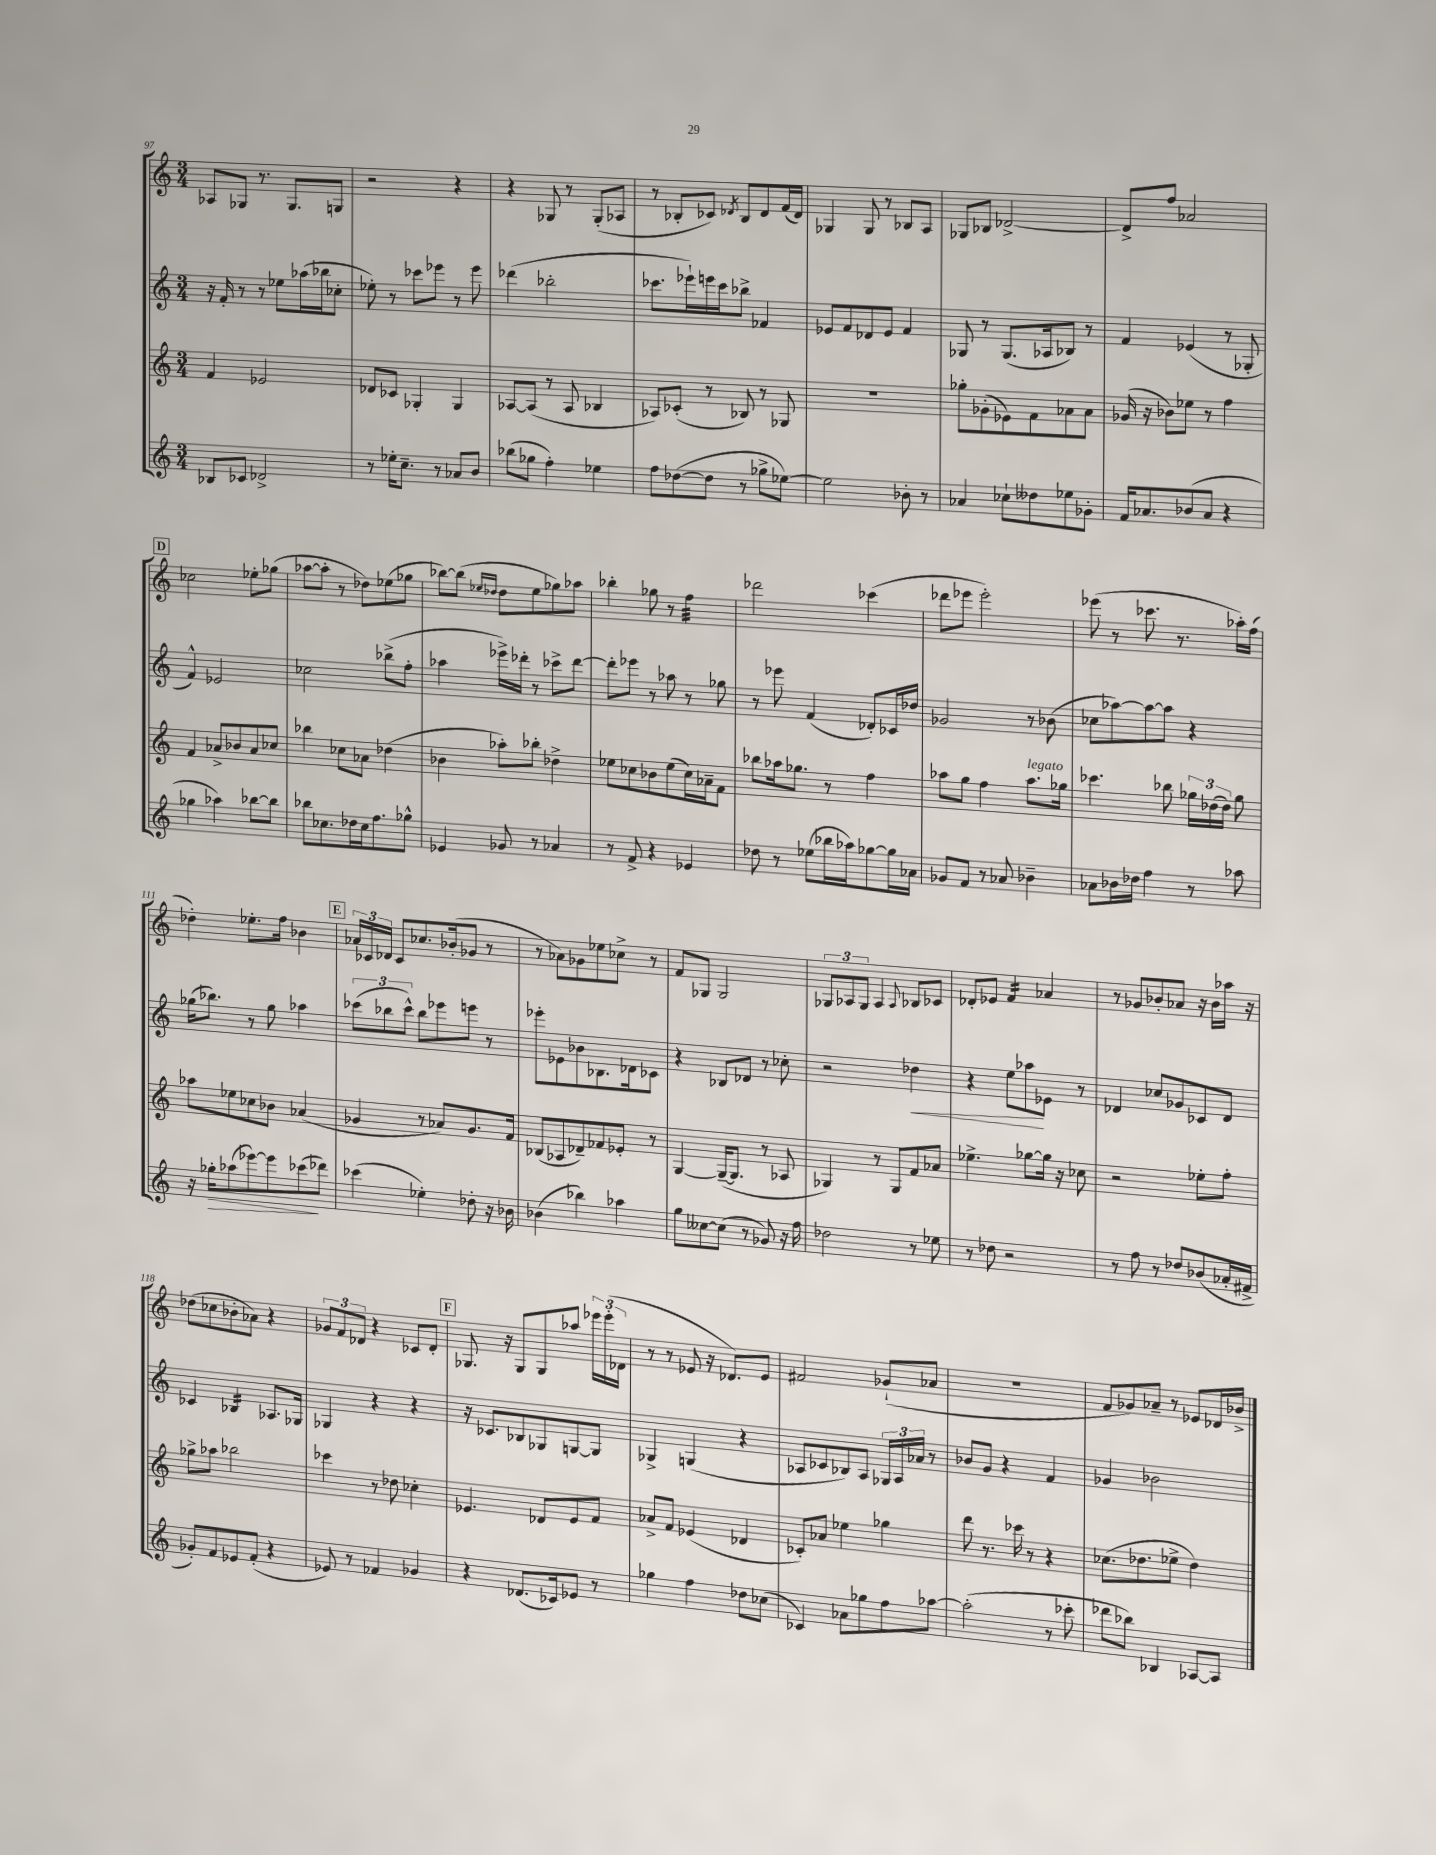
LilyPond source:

<<
\new StaffGroup <<
\new Staff = "s0" {
    \clef treble \key c \major \numericTimeSignature \time 3/4
    \autoBeamOff aes8[ ges8] r8. ges8.[ g8] |
    r2 r4 |
    r4 ges8 r8 ges8[-.( aes8] |
    r8 bes8[-. ces'8]) \acciaccatura { des'8 } bes8[ des'8 f'16( des'16]) |
    ges4 ges8 r8 bes8[ a8] |
    ges8[ bes8] des'2~-> |
    des'8[-> f''8] aes'2 |
    \mark \markup { \box "D" } ces''2 ees''8[-. ges''8]( |
    aes''8[~ aes''8]-. r8 des''8[) ees''8( ges''8] |
    bes''8[~) bes''8]( \grace { ees''16[ des''16] } des''8[ ees''8 ges''8) aes''8] |
    bes''4-. ges''8 r8 f''4:32 |
    des'''2 ces'''4( |
    des'''8[ ees'''8] ees'''2-.) |
    ees'''8( r8 ces'''8. r8. aes''16[-.) f''16]( |
    des''4-.) ees''8.[-. f''16] bes'4 |
    \mark \markup { \box "E" } \tuplet 3/2 { aes'16[ ces'16 des'16] } ces'8[ ces''8. bes'16-.( ges'8] r8 |
    r8 aes'8[) ges'8 ees''8 ces''8]-> r8 |
    f'8[ ges8] ges2 |
    \tuplet 3/2 { ges8[ aes8 ges8] } aes4 \appoggiatura { aes8 } bes8[ ces'8] |
    des'8[-. ees'8] f'4:16 aes'4 |
    r8 ges'8[ bes'8-. aes'8] r16 bes'16[ aes''16] r16 |
    des''8[( ces''8 bes'8-. aes'8]) r4 |
    \tuplet 3/2 { ges'8[ f'8 des'8] } r4 ces'8[ des'8]-. |
    \mark \markup { \box "F" } ges8. r16 ges8[ ges8 aes''8] \tuplet 3/2 { ees'''16[ ees'''16-.( des'16] } |
    r8 r8 ees'8 r16 des'8.[) ees'8] |
    fis'2 ges'8[-!( aes'8] |
    R2. |
    f'8[ ges'8) aes'8]-- r8 ees'8[ des'16 bes'16]-> \bar "|." |
}
\new Staff = "s1" {
    \clef treble \key c \major \numericTimeSignature \time 3/4
    \autoBeamOff r16 f'16-. r8 r8 ees''8[ aes''16( bes''16 ces''8]-. |
    ees''8-.) r8 ces'''8[ ees'''8] r8 ees'''8 |
    des'''4( bes''2-. |
    ces'''8.[ ees'''16-!) e'''16 ces'''16 bes''8]-> fes'4 |
    ees'8[ f'8 des'8 ees'8] f'4 |
    ges8 r8 ges8.[( aes16 bes8]) r8 |
    f'4 ees'4( r8 ges8-. |
    \mark \markup { \box "D" } f'4-^) ees'2 |
    ces''2 bes''8[->( f''8]-. |
    aes''4 ees'''16[->) des'''16]-. r8 ces'''8[-> des'''8]~ |
    des'''8[-. ees'''8] r8 aes''8 r8 ges''8 |
    r8 ees'''8 f'4( des'8[-.) ces'16 des''16] |
    ges'2 r8 bes'8( |
    ces''8[ aes''8~) aes''8~ aes''8] r4 |
    ges''16[( bes''8.]) r8 ges''8 aes''4 |
    \mark \markup { \box "E" } \tuplet 3/2 { ces'''8[( bes''8 ces'''8]-^) } bes''8[ ees'''8 e'''8] r8 |
    ees'''8[-. ees'8 bes'8 bes8. des'16 ces'8] |
    r4 bes8[ des'8] r8 ces''8-. |
    r2 des''4\< |
    r4 e''8[ aes''8\! ees'8] r8 |
    des'4 ces''8[ ges'8 ces'8 des'8] |
    ces'4 bes4:16 aes8.[ ges16] |
    ges4 r4 r4 |
    \mark \markup { \box "F" } r16 ces'8.[ bes8 ges8 g8~ g8] |
    ges4-> g4( r4 |
    aes8[ ces'8 bes8) aes8] \tuplet 3/2 { ges16[ aes16 aes'16] } r8 |
    bes'8[ g'8] r4 f'4 |
    ges'4 bes'2 \bar "|." |
}
\new Staff = "s2" {
    \clef treble \key c \major \numericTimeSignature \time 3/4
    \autoBeamOff f'4 ees'2 |
    des'8[ ces'8] ges4-. ges4 |
    aes8[~ aes8]( r8 aes8 bes4 |
    aes8[) ces'8]-.( r8 bes8) r8 ges8 |
    R2. |
    ges''8[-. ges'8-.( ees'8) f'8 aes'8 aes'8] |
    ges'16( r16 bes'8[) ees''8] r8 f''4 |
    \mark \markup { \box "D" } f'4 aes'8[-> bes'8 aes'8 ces''8] |
    bes''4 ces''8[ aes'8] des''4( |
    bes'4 aes''8[-.) bes''8]-. des''4-> |
    ees''8[ ces''8 bes'8 ees''8( ces''16) aes'16-- f'8] |
    bes''8[ aes''16 ges''8.] r8 f''4 |
    aes''8[ g''8] f''4 aes''8.[^\markup { \italic "legato" } ges''16] |
    ces'''4. bes''8 \tuplet 3/2 { ges''16[ des''16( des''16]) } ges''8 |
    aes''8[ ees''8 ces''8 bes'8] aes'4( |
    \mark \markup { \box "E" } ges'4 r8 aes'8[) ges'8. f'16] |
    bes8[( aes8 des'8--) fes'8 ees'8]-. r8 |
    g4~ g16[~--( g8.] r8 aes8 |
    ges4) r8 ges8[ f'8 aes'8] |
    ees''4.-> ges''8[~ ges''16] r16 ces''8 |
    r2 ees''8[-. f''8]-. |
    ges''8[-> aes''8] bes''2 |
    ces'''4 r8 des''8 ces''4-. |
    \mark \markup { \box "F" } ees'4. des'8[ ees'8 f'8] |
    aes'8[-> f'8] ees'4( des'4 |
    ces'8[-.) aes'8] ees''4 ges''4 |
    d'''8 r8. ces'''16 r8 r4 |
    ces''8.[( des''8. ees''8]-> des''4) \bar "|." |
}
\new Staff = "s3" {
    \clef treble \key c \major \numericTimeSignature \time 3/4
    \autoBeamOff bes8[ ces'8] des'2-> |
    r8 ees''16[-. c''8.]-- r8 aes'8[ b'8] |
    bes''8[( ges''8] f''4-.) ees''4 |
    f''8[ des''8~( des''8] r8 ges''8[-> ees''8]~) |
    ees''2 bes'8-. r8 |
    aes'4 ces''8[-! deses''8 ees''8 ges'8]-. |
    f'16[ aes'8. bes'8( aes'8] r4 |
    \mark \markup { \box "D" } ges''4 aes''4) bes''8[~ bes''8] |
    bes''8[ ces''8. des''16 ces''16 f''8. ges''8]-^ |
    ees'4 ges'8 r8 aes'4 |
    r8 f'8-> r4 ees'4 |
    des''8 r8 ees''8[( bes''16 aes''16) ges''8~ ges''16 aes'16] |
    ges'8[ f'8] r8 aes'8 bes'4-- |
    aes'8[ bes'16 des''16] f''4 r8 aes''8 |
    r16 ges''16[-.\> aes''8( ees'''8~) ees'''8 ces'''8\!( des'''8]) |
    \mark \markup { \box "E" } ces'''4( ees''4-.) des''8-. r16 bes'16 |
    bes'4( bes''4) aes''4 |
    g''8[ ceses''8~ ceses''8]( r8 ges'8) r16 f''16 |
    des''2 r8 ees''8 |
    r8 des''8 r2 |
    r8 f''8 r8 des''8[ bes'8( aes'16-. fis'16]-> |
    ges'8[-.) f'8 ees'8 f'8]-.( r4 |
    ees'8) r8 fes'4 ges'4 |
    \mark \markup { \box "F" } r4 des'8.[( ces'16) ees'8] r8 |
    ges''4 f''4 des''8[ ces''8]( |
    ces'4) aes'8[ ges''8 f''8 aes''8]~ |
    aes''2-.( r8 ces'''8-. |
    des'''8[ bes''8]) bes4 aes8[~ aes8] \bar "|." |
}
>>
>>
\layout { \context { \Score currentBarNumber = #97 } }
